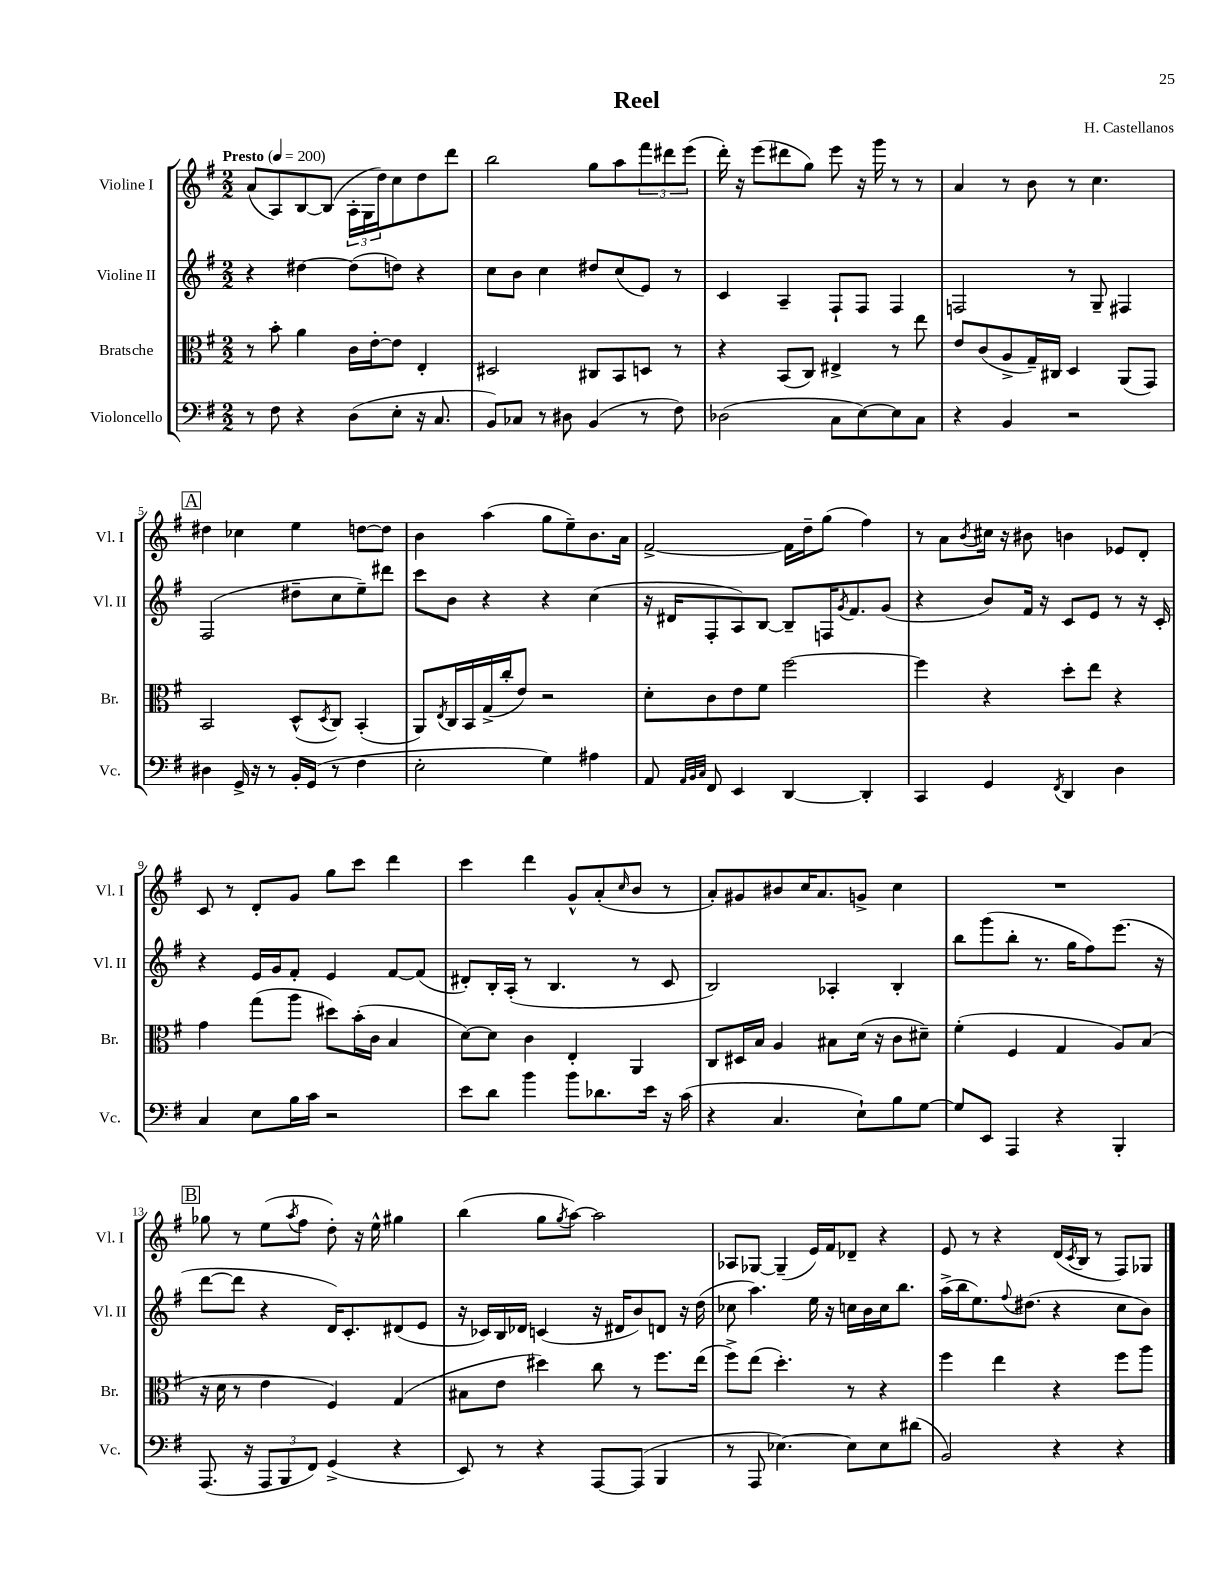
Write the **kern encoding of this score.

**kern	**kern	**kern	**kern
*staff4	*staff3	*staff2	*staff1
*clefF4	*clefC3	*clefG2	*clefG2
*k[f#]	*k[f#]	*k[f#]	*k[f#]
*M2/2	*M2/2	*M2/2	*M2/2
*MM200	*MM200	*MM200	*MM200
8r	8r	4r	(8a
8F#	8b'	.	8A)
4r	4a	[4dd#	[8B
.	.	.	(8B]
(8D	16c	(8dd#]	24A'
.	.	.	24G
.	[16e'	.	.
.	.	.	24dd)
8E'	8e]	8dd)	8cc
16r	4E'	4r	8dd
8.C	.	.	.
.	.	.	8ddd
=	=	=	=
8BB)	2D#	8cc	2bb
8C-	.	8b	.
8r	.	4cc	.
8D#	.	.	.
(4BB	8C#	8dd#	8gg
.	8BB	(8cc	8aa
8r	8D	8e)	12fff#
.	.	.	12ddd#
8F#)	8r	8r	.
.	.	.	(12eee
=	=	=	=
(2D-	4r	4c	16ddd')
.	.	.	16r
.	.	.	(8eee
.	(8BB	4A~	8ddd#
.	8C)	.	8gg)
8C	4E#^	8F#`	8eee
[8E)	.	8F#	16r
.	.	.	16ggg
8E]	8r	4F#	8r
8C	8ee	.	8r
=	=	=	=
4r	8e	2F	4a
.	(8c	.	.
4BB	8A^	.	8r
.	16G~)	.	8b
.	16C#	.	.
2r	4D	8r	8r
.	.	8G~	4.cc
.	(8AA	4F#	.
.	8GG)	.	.
=	=	=	=
4D#	2BB	(2F#	4dd#
16GG^	.	.	4cc-
16r	.	.	.
8r	.	.	.
16BB'	(8D^^	8dd#~	4ee
(16GG	.	.	.
.	8qD	.	.
8r	8C)	8cc	.
4F#	(4BB'	8ee~)	[8dd
.	.	8ddd#	8dd]
=	=	=	=
2E'	8AA)	8ccc	4b
.	8qE	.	.
.	16C	8b	.
.	16BB	.	.
.	(16G^	4r	(4aa
.	16cc'	.	.
.	8e)	.	.
4G)	2r	4r	8gg
.	.	.	8ee~)
4A#	.	(4cc	8.b
.	.	.	16a
=	=	=	=
8AA	8d'	16r	[2f#^
.	.	16d#	.
32qqAA	.	.	.
32qqBB	.	.	.
32qqC	.	.	.
8FF#	8c	8F#'	.
4EE	8e	8A)	.
.	8f#	[8B	.
[4DD	[2ff#	8B~]	16f#]
.	.	.	16dd~
.	.	16F	(8gg
.	.	8qg	.
.	.	8.f#	.
4DD']	.	.	4ff#)
.	.	(8g	.
=	=	=	=
4CC	4ff#]	4r	8r
.	.	.	8a
.	.	.	8qb
4GG	4r	8b)	16cc#
.	.	.	16r
.	.	16f#	8b#
.	.	16r	.
8qFF#	.	.	.
4DD	8dd'	8c	4b
.	8ee	8e	.
4D	4r	8r	8e-
.	.	16r	8d'
.	.	16c'	.
=	=	=	=
4C	4g	4r	8c
.	.	.	8r
8E	(8gg	16e	8d'
.	.	16g	.
16B	8aa	8f#'	8g
16c	.	.	.
2r	8dd#)	4e	8gg
.	(16b'	.	8ccc
.	16c	.	.
.	4B	[8f#	4ddd
.	.	(8f#]	.
=	=	=	=
8e	[8d)	8d#')	4ccc
8d	8d]	16B'	.
.	.	(16A'	.
4b	4c	8r	4ddd
.	.	4.B	.
8b	4E'	.	8g^^
8.d-	.	.	(8a'
.	.	.	16qqcc
.	4AA	8r	8b
16e	.	.	.
16r	.	8c	8r
(16c	.	.	.
=	=	=	=
4r	8C	2B)	8a')
.	16D#	.	8g#
.	16B	.	.
4.C	4A	.	8b#
.	.	.	16cc
.	.	.	8.a
.	8B#	4A-'	.
8E`)	(16d	.	8g^
.	16r	.	.
8B	8c	4B'	4cc
[8G	8d#~)	.	.
=	=	=	=
8G]	(4f#'	8bb	1r
8EE	.	(8ggg	.
4AAA	4F#	8bb'	.
.	.	8.r	.
4r	4G	.	.
.	.	16gg	.
.	.	8ff#)	.
4BBB'	8A)	(8.eee	.
.	(8B	.	.
.	.	16r	.
=	=	=	=
(8.AAA	16r	[8ddd	8gg-
.	16d	.	.
.	8r	8ddd]	8r
16r	.	.	.
12AAA	4e	4r	(8ee
12BBB	.	.	.
.	.	.	8qaa
.	.	.	8ff#
12FF#)	.	.	.
(4GG^	4F#)	16d)	8dd')
.	.	8.c'	.
.	.	.	16r
.	.	.	16ee^^
4r	(4G	(8d#	4gg#
.	.	8e	.
=	=	=	=
8EE)	8B#	16r	(4bb
.	.	16c-)	.
8r	8e	16B	.
.	.	16d-	.
4r	4dd#)	(4c	8gg
.	.	.	8qgg
.	.	.	[8aa)
[8AAA	8cc	16r	2aa]
.	.	16d#	.
(8AAA]	8r	8b)	.
4BBB	8.ff#	8d	.
.	.	16r	.
.	(16ee	(16dd	.
=	=	=	=
8r	8ff#^)	8cc-	8A-
8AAA	(8ee	4.aa)	[8G-
[4.E-)	4.dd')	.	(4G-~]
.	.	16ee	16e)
.	.	16r	16f#
8E-]	8r	16cc	8d-~
.	.	16b	.
8E-	4r	16cc	4r
.	.	8.bb	.
(8d#	.	.	.
=	=	=	=
2BB)	4ff#	(16aa^	8e
.	.	16bb	.
.	.	8.ee)	8r
.	4ee	.	4r
.	.	8qqff#	.
.	.	(8.dd#	.
4r	4r	4r	(16d
.	.	.	8qc
.	.	.	16B
.	.	.	8r
4r	8ff#	8cc	8F#)
.	8aa	8b)	8G-
==	==	==	==
*-	*-	*-	*-
